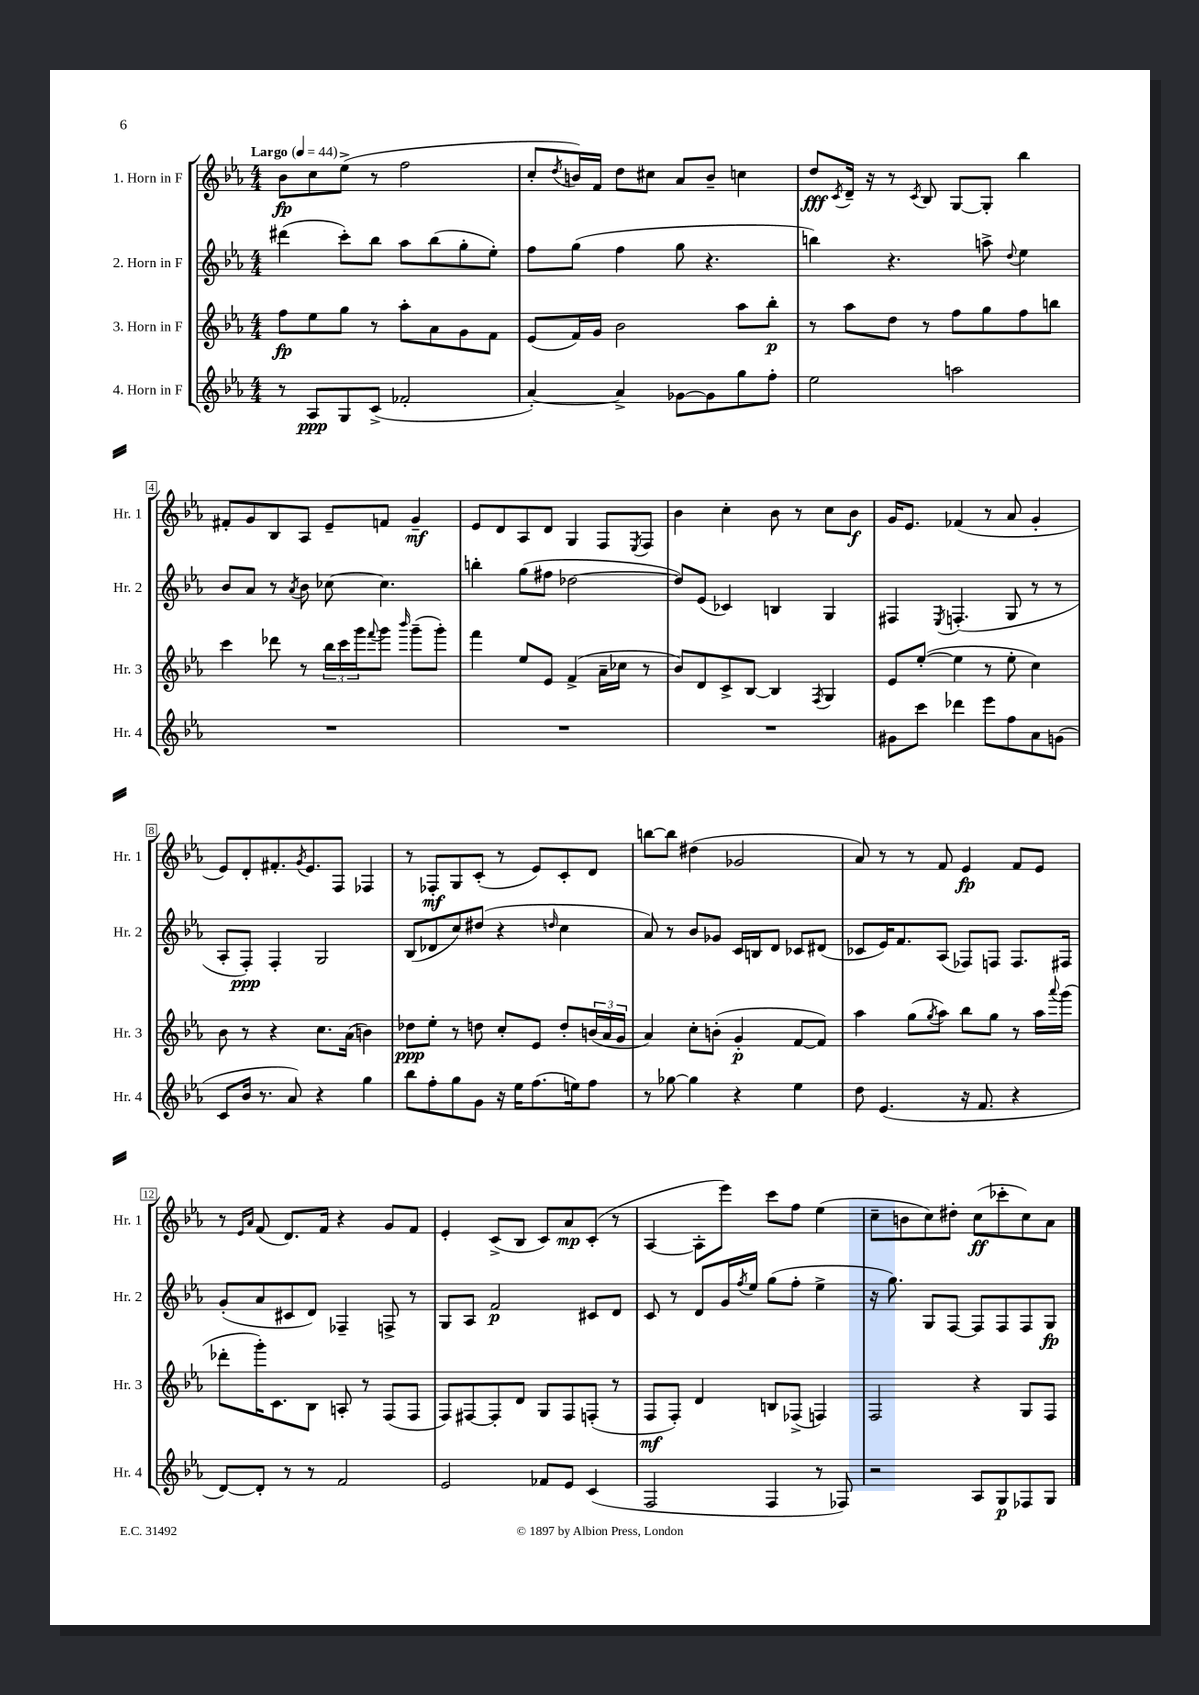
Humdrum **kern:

**kern	**kern	**kern	**kern
*staff4	*staff3	*staff2	*staff1
*clefG2	*clefG2	*clefG2	*clefG2
*k[b-e-a-]	*k[b-e-a-]	*k[b-e-a-]	*k[b-e-a-]
*M4/4	*M4/4	*M4/4	*M4/4
*MM44	*MM44	*MM44	*MM44
8r	8ff\L	(4ddd#\	8b-\L
8A-/L	8ee-\	.	8cc\
8G/	8gg\J	8ccc'\L)	(8ee-^\J
(8c^/J	8r	8bb-\J	8r
2f-'/	8aa-'\L	8aa-\L	2ff\
.	8a-\	(8bb-\	.
.	8g\	8gg'\	.
.	8f\J	8ee-'\J)	.
=	=	=	=
[4a-'/)	(8e-/L	8ff\L	8cc'/L
.	.	.	8qdd/
.	16f/L)	(8gg\J	16b/L)
.	16g/JJ	.	16f/JJ
4a-^/]	2b-\	4ff\	8dd\L
.	.	.	8cc#\J
[8g-\L	.	8gg\	8a-/L
8g-\]	.	4.r	8b~/J
8gg\	8aa-\L	.	4cc\
8ff'\J	8bb-'\J	.	.
=	=	=	=
2ee-\	8r	4bb\)	8dd/L
.	.	.	8qc/
.	8aa-\L	.	16d~/Jk
.	.	.	16r
.	8dd\J	4.r	8r
.	.	.	8qc/
.	8r	.	8B-/
2aa\	8ff\L	.	[8G/L
.	8gg\	8aa^\	8G'/]J
.	.	8qqdd/	.
.	8ff\	4ee-\	4bb-\
.	8bb\J	.	.
=	=	=	=
1r	4ccc\	8b-/L	8f#'/L
.	.	8a-/J	8g/
.	8ddd-\	8r	8B-/
.	.	8qa-/	.
.	8r	8b-\	8A-/J
.	24bb-\LL	[8cc-\	8e-~/L
.	24ccc\	.	.
.	24ggg\J	.	.
.	8qqfff/	.	.
.	8ggg\J	4.cc-\]	8f/J
.	16qqbbb-/	.	.
.	(8ggg~\L	.	4g~/
.	8ggg'\J)	.	.
=	=	=	=
1r	4fff\	4bb'\	8e-/L
.	.	.	8d/
.	8ee-/L	(8gg\L	8A-/
.	8e-/J	8ff#\J	8d/J
.	(4f^/	[2dd-\	4G/
.	16a-~\LL	.	8F/L
.	16cc-\JJ	.	.
.	.	.	8qE-/
.	8r	.	8F/J
=	=	=	=
1r	8b-/L)	8dd-/]L)	4b-\
.	8d/	(8e-/J	.
.	8c^/	4c-/)	4cc'\
.	[8B-/J	.	.
.	4B-/]	4B/	8b-\
.	.	.	8r
.	8qF/	.	.
.	4G/	4G/	8cc\L
.	.	.	8b-\J
=	=	=	=
8g#\L	8e-/L	4F#/	16g/LK
.	.	.	8.e-/J
8ccc\J	([8ee-'/J	.	.
.	.	8qE-/	.
4ddd-\	4ee-\]	(4.F'/	(4f-/
8eee-\L	8r	.	8r
8ff\	8ee-'\	8G/	8a-/
8a-\	4cc\)	8r	4g'/
(8g\J	.	8r	.
=	=	=	=
8c/L	8b-\	8A-'/L	8e-/L)
16b-/Jk	8r	8F'/J)	8d'/
8.r	.	.	.
.	4r	4F'/	8.f#'/
8a-/)	.	.	.
.	.	.	8qg/
.	.	.	8.e-/
4r	8.cc\L	2G/	.
.	.	.	8F/J
.	(16a-\Jk	.	.
4gg\	4b\)	.	4F-/
=	=	=	=
8bb-\L	8dd-\L	(8B-/L	8r
8ff'\	8ee-'\J	8d-/	8F-'/L
8gg\	8r	8cc/)	8G/
8g\J	8dd\	(8dd#/J	(8c'/J
16r	8cc'/L	4r	8r
16ee-\LK	.	.	.
(8.ff\	8e-/J	.	8e-/L)
.	.	16qqdd/	.
.	8dd'/L	4cc\	8c'/
16ee\k)	.	.	.
8ff\J	(24b/L	.	8d/J
.	24a-/	.	.
.	24g/JJ	.	.
=	=	=	=
8r	4a-/)	8a-/)	[8bb\L
[8gg-\	.	8r	8bb\]J
4gg-\]	8cc'\L	8b-/L	(4dd#\
.	(8b'\J	8g-/J	.
4r	4g'/	16c/LL	2g-/
.	.	16B/J	.
.	.	8d/J	.
4ee-\	[8f/L	8c-/L	.
.	8f/]J)	(8d#/J	.
=	=	=	=
8dd\	4aa-\	8c-/L	8a-/)
(4.e-/	.	16e-/K)	8r
.	.	8.f/	.
.	(8gg\L	.	8r
.	8qgg/	.	.
.	8aa-\J)	(8A-/J	8f/
16r	8bb-\L	8F-/L)	4e-/
8.f/	.	.	.
.	8gg\J	8F/J	.
4r	8r	8.F/L	8f/L
.	16aa-\LL	.	8e-/J
.	8qqaaa-/	.	.
.	(16ggg\JJ	16F#/Jk	.
=	=	=	=
[8d/L)	8ddd-'\L	(8g'/L	8r
.	.	.	16qqe-/LL
.	.	.	16qqa-/JJ
8d'/]J	16ggg'\K)	8a-/	(8f/
.	8.c\	.	.
8r	.	8c#/	8.d/L)
8r	8B-\J	8d/J)	.
.	.	.	16f/Jk
2f/	8A'/	4F-~/	4r
.	8r	.	.
.	(8F/L	8F^/	8g/L
.	8F/J	8r	8f/J
=	=	=	=
2e-/	8F/L)	8G/L	4e-'/
.	[8F#/	8A-/J	.
.	8F#'/]	2f/	(8c^/L
.	8d/J	.	8B-/J
8f-/L	8G/L	.	8c/L)
8e-/J	8F#/	.	8a-/
(4c/	(8F'/J	8c#/L	(8c'/J
.	8r	8d/J	8r
=	=	=	=
2F/	8F/L	8c/	[4A-/
.	8F'/J)	8r	.
.	4d/	8d/L	8A-'\]L
.	.	16g/L	8eee-\J)
.	.	8qff/	.
.	.	16ee-/JJ	.
4F/	8B/L	(8gg\L	8ccc\L
.	(8F-^/J	8ff'\J	8ff\J
8r	4F/)	4ee-^\	(4ee-\
8F-/)	.	.	.
=	=	=	=
2r	2F/	16r	8cc~\L
.	.	8.gg\)	.
.	.	.	8b\
.	.	8G/L	8cc\)
.	.	[8F/J	8dd#'\J
8A-/L	4r	8F/]L	(8cc\L
8G/	.	8F/	8ccc-'\
8F-/	8G/L	8F/	8cc\)
8G/J	8F/J	8G/J	8a-\J
==	==	==	==
*-	*-	*-	*-
